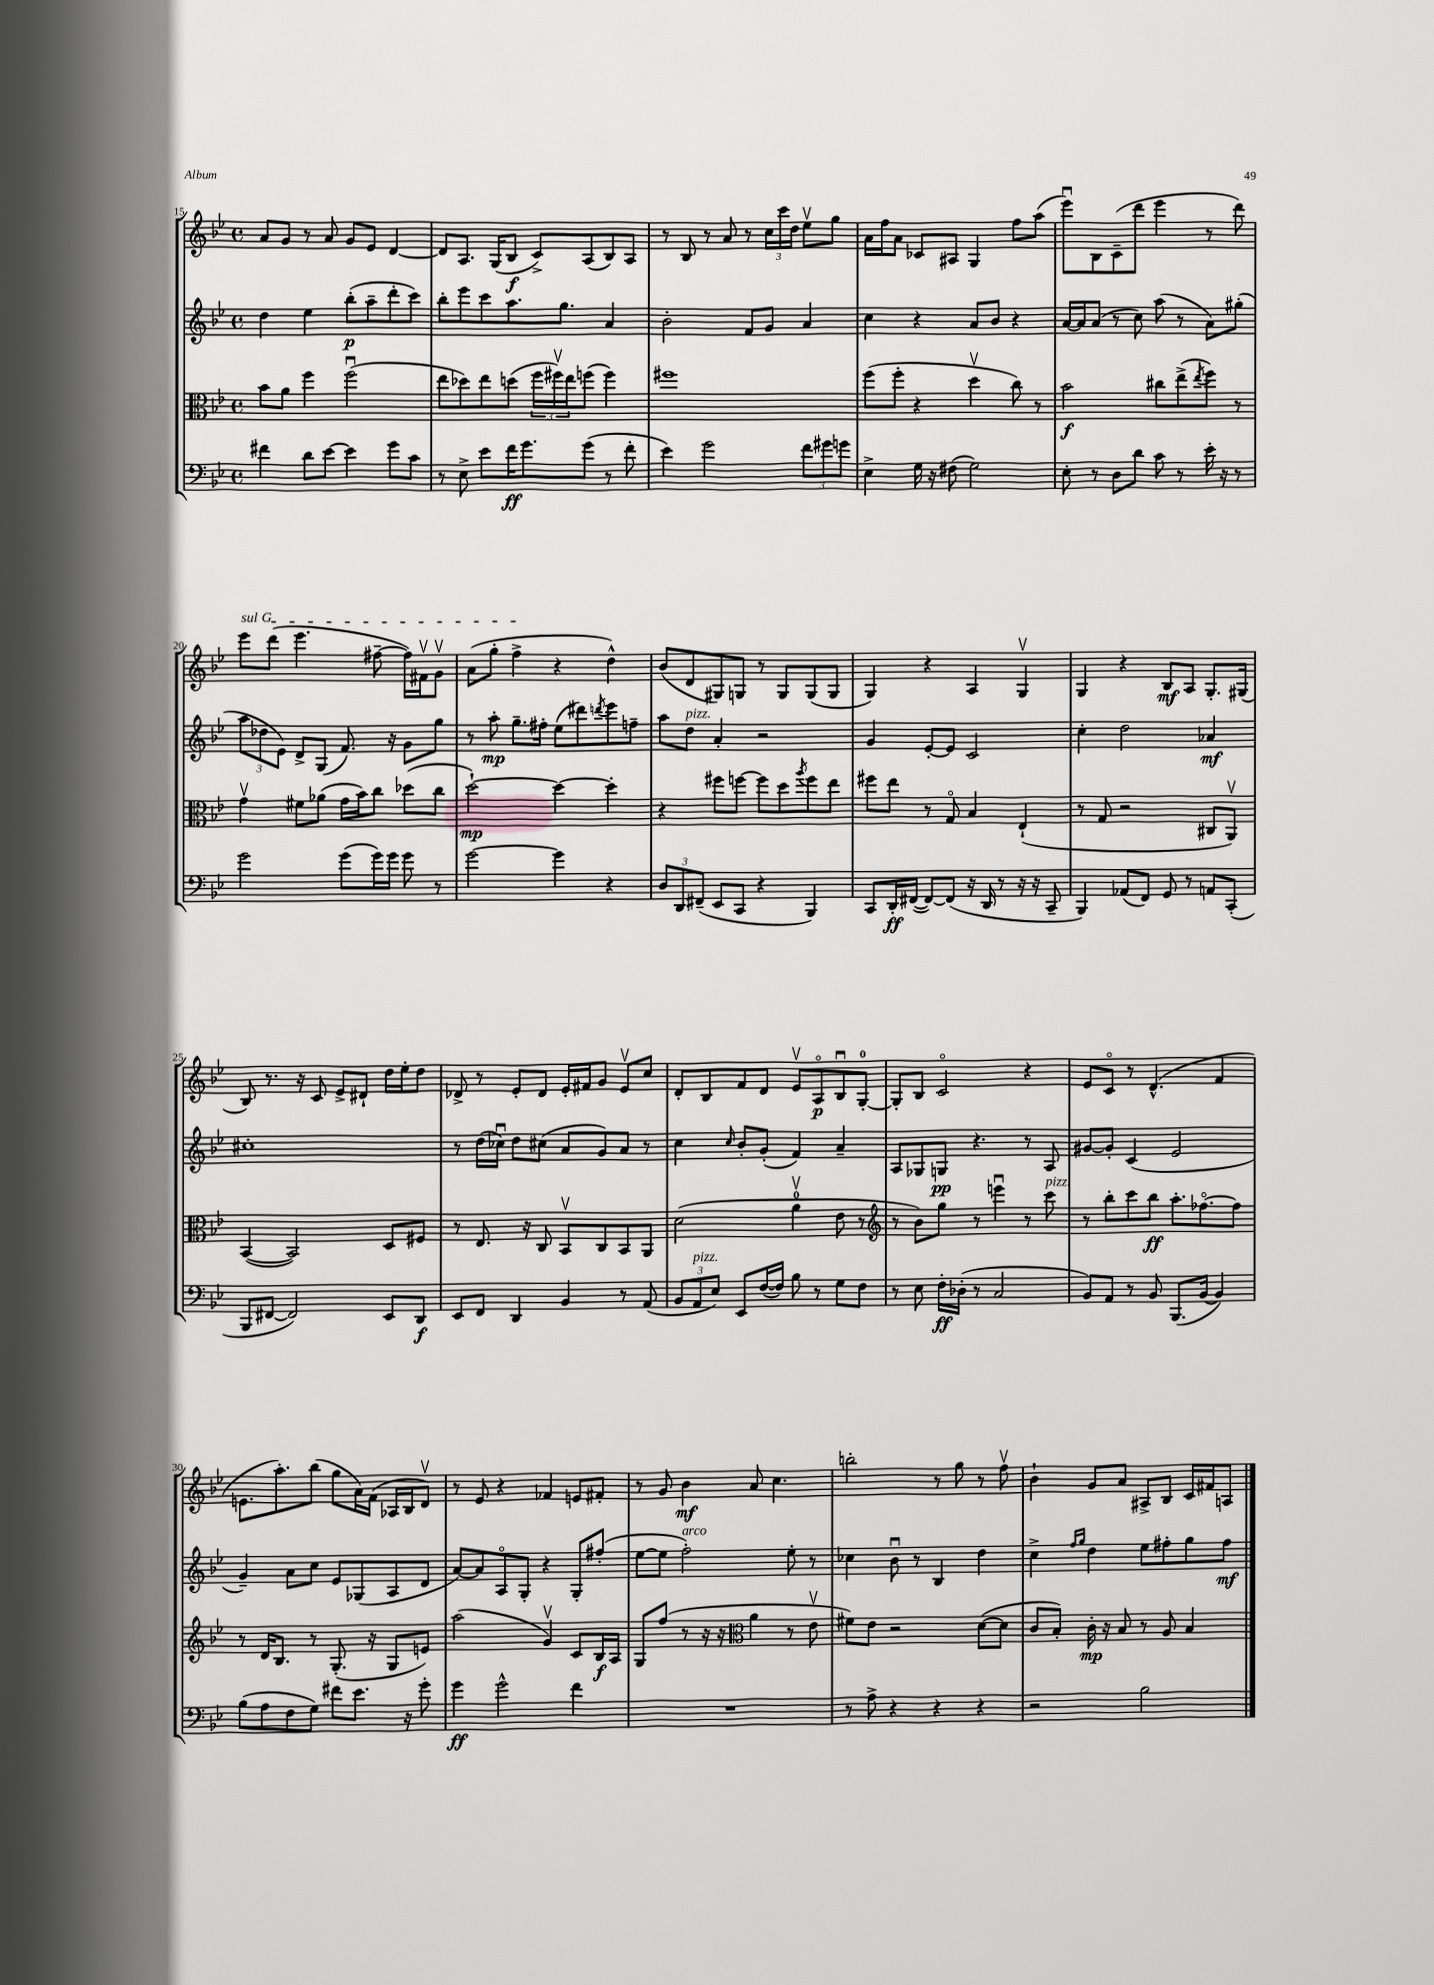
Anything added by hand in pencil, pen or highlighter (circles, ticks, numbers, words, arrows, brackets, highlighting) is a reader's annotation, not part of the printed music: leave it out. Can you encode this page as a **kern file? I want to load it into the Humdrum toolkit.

**kern	**dynam	**kern	**dynam	**kern	**dynam	**kern	**dynam
*part4	*part4	*part3	*part3	*part2	*part2	*part1	*part1
*staff4	*staff4	*staff3	*staff3	*staff2	*staff2	*staff1	*staff1
*clefF4	*	*clefC3	*	*clefG2	*	*clefG2	*
*k[b-e-]	*	*k[b-e-]	*	*k[b-e-]	*	*k[b-e-]	*
*M4/4	*	*M4/4	*	*M4/4	*	*M4/4	*
*met(c)	*	*met(c)	*	*met(c)	*	*met(c)	*
=15	=15	=15	=15	=15	=15	=15	=15
4f#X\	.	8b-\L	.	4dd\	.	8a/L	.
.	.	8a\J	.	.	.	8g/J	.
8d\L	.	4ff\	.	4ee-\	.	8r	.
[8e-\J	.	.	.	.	.	8a/	.
4e-\]	.	(2ffu\	.	(8bb-'\L	p	8g/L	.
.	.	.	.	8aa~\	.	8e-/J	.
8g\L	.	.	.	8ddd'\	.	[4d/	.
8c\J	.	.	.	8ccc\J)	.	.	.
=16	=16	=16	=16	=16	=16	=16	=16
8r	.	8ee-\L	.	8bb-'\L	.	8d/L]	.
8E-^\	.	8dd-X\)	.	8eee-\	.	8.A/J	.
8e-\L	.	8ee-\	.	8ccc\	.	.	.
.	.	.	.	.	.	(16G/KL	.
16f\K	ff	(8ddn\J	.	8.aa\	.	8B-/J	f
8.g\	.	.	.	.	.	.	.
.	.	24ff\LL	.	.	.	8c^/L)	.
.	.	24ff#Xv\)	.	.	.	.	.
.	.	.	.	8.gg\J	.	.	.
.	.	24ee-\J	.	.	.	.	.
(8g\J	.	(8ffn\J	.	.	.	(8A/	.
8r	.	4ff\)	.	4a/	.	8B-/)	.
8f'\	.	.	.	.	.	8A/J	.
=17	=17	=17	=17	=17	=17	=17	=17
4e-\)	.	1ff#X	.	2b-'\	.	8r	.
.	.	.	.	.	.	8B-/	.
2g\	.	.	.	.	.	8r	.
.	.	.	.	.	.	8a/	.
.	.	.	.	8f/L	.	8r	.
.	.	.	.	8g/J	.	24cc\LL	.
.	.	.	.	.	.	24ccc\	.
.	.	.	.	.	.	24dd\JJ	.
12f\L	.	.	.	4a/	.	8ee-v\L	.
12g#X\	.	.	.	.	.	.	.
.	.	.	.	.	.	8gg\J	.
12gn\J	.	.	.	.	.	.	.
=18	=18	=18	=18	=18	=18	=18	=18
4E-^\	.	(8ff\L	.	4cc\	.	16a\LL	.
.	.	.	.	.	.	16ff\J	.
.	.	8ff'\J	.	.	.	8a\J	.
16G\	.	4r	.	4r	.	8c-X/L	.
16r	.	.	.	.	.	.	.
(8F#X\	.	.	.	.	.	8A#X/J	.
2G\)	.	4ddv\	.	8a/L	.	4G/	.
.	.	.	.	8b-/J	.	.	.
.	.	8cc\)	.	4r	.	8ff\L	.
.	.	8r	.	.	.	(8aa\J	.
=19	=19	=19	=19	=19	=19	=19	=19
8E-'\	.	2b-\	f	[16a/LL	.	8eee-u\L)	.
.	.	.	.	16a/J]	.	.	.
8r	.	.	.	(8a/J	.	8B-\	.
8D\L	.	.	.	8r	.	(8c~\	.
8d\J	.	.	.	8cc\)	.	8ddd\J	.
8c\	.	8cc#X\L	.	(8aa\	.	4eee-\	.
8r	.	(8ee-^\	.	8r	.	.	.
.	.	8qee-/	.	.	.	.	.
16e-'\	.	8ff\J)	.	8a\L)	.	8r	.
16r	.	.	.	.	.	.	.
8r	.	8r	.	(8gg#X'\J	.	8ddd\)	.
!!LO:LB:g=z
=20	=20	=20	=20	=20	=20	=20	=20
!	!	!	!	!	!	!LO:TX:a:i:t=sul G	!
2g\	.	4gv\	.	12aa\L	.	8eee-\L	.
.	.	.	.	12dd-X\	.	.	.
.	.	.	.	.	.	(8ddd\J	.
.	.	.	.	12e-\J)	.	.	.
.	.	8f#X\L	.	8d^/L	.	4.eee-\	.
.	.	(8a-X\J	.	(8G/J	.	.	.
(8g\L	.	16g\LL	.	8.f/)	.	.	.
.	.	16b-\J)	.	.	.	.	.
16g\L)	.	8cc\J	.	.	.	[8ff#X~\	.
16g\JJ	.	.	.	16r	.	.	.
8g\	.	(8dd-X\L	.	8g\L	.	16ff#\LL])	.
.	.	.	.	.	.	16f#Xv\J	.
8r	.	8cc\J	.	8gg\J	.	8gv\J	.
=21	=21	=21	=21	=21	=21	=21	=21
[2g\	.	[2dd`\)	mp	8r	.	(8a\L	.
.	.	.	.	8aa'\	mp	8gg'\J	.
.	.	.	.	8.gg~\L	.	4ff^\	.
.	.	.	.	16ff#X'\Jk	.	.	.
4g\]	.	4dd\_	.	(8ee-\L	.	4r	.
.	.	.	.	8ddd#X\)	.	.	.
.	.	.	.	8qdddn/	.	.	.
4r	.	4dd'\]	.	8eee-\	.	4dd^^\)	.
.	.	.	.	8ffn~\J	.	.	.
=22	=22	=22	=22	=22	=22	=22	=22
12D/L	.	4r	.	8aa\L	.	(8b-/L	.
12DD/	.	.	.	.	.	.	.
!	!	!	!	!LO:TX:a:i:t=pizz.	!	!	!
.	.	.	.	8dd\J	.	8d/	.
(12FF#X~/J	.	.	.	.	.	.	.
8EE-/L	.	8ff#X\L	.	4a'/	.	8G#X/)	.
8CC/J	.	[8ffn\J	.	.	.	8Gn/J	.
4r	.	8ff\L]	.	2r	.	8r	.
.	.	8dd\	.	.	.	8G/L	.
.	.	8qaa/	.	.	.	.	.
4BBB-/)	.	8ff\	.	.	.	(8G/	.
.	.	8ee-\J	.	.	.	8G/J	.
=23	=23	=23	=23	=23	=23	=23	=23
8CC/L	.	8ff#X\L	.	4g/	.	4G/)	.
16DD'/L	ff	8ee-\J	.	.	.	.	.
([16FF#X/JJ	.	.	.	.	.	.	.
8FF#/L_)	.	8r	.	[8e-'/L	.	4r	.
(8FF#/J]	.	8G/	.	8e-/J]	.	.	.
16r	.	4B-/	.	2c/	.	4A/	.
16DD/	.	.	.	.	.	.	.
8r	.	.	.	.	.	.	.
16r	.	(4E-`/	.	.	.	4Gv/	.
16r	.	.	.	.	.	.	.
8CC~/	.	.	.	.	.	.	.
=24	=24	=24	=24	=24	=24	=24	=24
4BBB-/)	.	8r	.	4cc'\	.	4G/	.
.	.	8G/	.	.	.	.	.
(8AA-X/L	.	2r	.	2dd\	.	4r	.
8FF/J)	.	.	.	.	.	.	.
8GG/	.	.	.	.	.	8B-/L	mf
8r	.	.	.	.	.	8A/J	.
8AAn/L	.	8C#X/L	.	4a-X/	mf	8.G'/L	.
(8CC'/J	.	8AAv/J)	.	.	.	.	.
.	.	.	.	.	.	(16G#X/Jk	.
!!LO:LB:g=z
=25	=25	=25	=25	=25	=25	=25	=25
8BBB-/L	.	([4BB-/	.	1cc#X'	.	8B-/)	.
[8FF#X/J	.	.	.	.	.	8.r	.
2FF#/])	.	2BB-/])	.	.	.	.	.
.	.	.	.	.	.	16r	.
.	.	.	.	.	.	8c/	.
.	.	.	.	.	.	8e-^/L	.
.	.	.	.	.	.	8d#X`/J	.
8EE-/L	.	8D/L	.	.	.	16dd\LL	.
.	.	.	.	.	.	16ee-'\J	.
8DD/J	f	8F#X/J	.	.	.	8dd\J	.
=26	=26	=26	=26	=26	=26	=26	=26
8EE-/L	.	8r	.	8r	.	8d-X^/	.
8FF/J	.	8.E-/	.	(16dd\LL	.	8r	.
.	.	.	.	16cc-Xu\JJ)	.	.	.
4DD/	.	.	.	8dd\L	.	8e-'/L	.
.	.	16r	.	.	.	.	.
.	.	8C/	.	(8cc#X\J	.	8d-/J	.
4BB-/	.	8BB-v/L	.	8a/L	.	16e-'/LL	.
.	.	.	.	.	.	16f#X/J	.
.	.	8C/	.	8g/)	.	8g/J	.
8r	.	8BB-/	.	8a/J	.	8e-v/L	.
(8AA/	.	8AA/J	.	8r	.	8cc/J	.
=27	=27	=27	=27	=27	=27	=27	=27
12BB-/L	.	(2d\	.	4cc\	.	8d'/L	.
!LO:TX:a:i:t=pizz.	!	!	!	!	!	!	!
12AA/	.	.	.	.	.	.	.
.	.	.	.	.	.	8B-/	.
12E-/J)	.	.	.	.	.	.	.
.	.	.	.	16qqcc/	.	.	.
8EE-/L	.	.	.	8b-'/L	.	8f/	.
([16F/L	.	.	.	(8g'/J	.	8d/J	.
16F/JJ])	.	.	.	.	.	.	.
8B-\	.	4av\	.	4f/)	.	8e-v/L	.
8r	.	.	.	.	.	8A/	p
8G\L	.	8e-\	.	4a~/	.	8B-u/	.
8F\J	.	8r	.	.	.	[8G'/J	.
=28	=28	=28	=28	=28	=28	=28	=28
*	*	*clefG2	*	*	*	*	*
8r	.	8r	.	8A/L	.	8G'/L]	.
8E-\	.	8b-\L)	.	8G-X/	.	8B-/J	.
16F'\LL	ff	8gg\J	.	8Gn/J	pp	2c/	.
(16D-X'\JJ	.	.	.	.	.	.	.
8r	.	8r	.	4.r	.	.	.
2C/	.	4eeenu\	.	.	.	.	.
.	.	8r	.	8r	.	4r	.
!	!	!LO:TX:a:i:t=pizz.	!	!	!	!	!
.	.	8ccc\	.	8A/	.	.	.
=29	=29	=29	=29	=29	=29	=29	=29
8BB-/L)	.	8r	.	[8g#X/L	.	8e-/L	.
8AA/J	.	8bb-'\L	.	8g#'/J]	.	8c/J	.
8r	.	8ccc\	.	(4c/	.	8r	.
8BB-/	.	8bb-\J	ff	.	.	(4.d^^/	.
(8.BBB-/L	.	8.aa'\L	.	2e-/	.	.	.
[16BB-/Jk	.	[8.ff-X\	.	.	.	.	.
4BB-/])	.	.	.	.	.	4f/	.
.	.	8ff-\J]	.	.	.	.	.
!!LO:LB:g=z
=30	=30	=30	=30	=30	=30	=30	=30
(8B-\L	.	8r	.	4g~/)	.	8.en\L	.
8A\	.	16d/KL	.	.	.	.	.
.	.	8.B-/J	.	.	.	8.aa'\)	.
8F\	.	.	.	8a\L	.	.	.
8G\J)	.	8r	.	8cc\J	.	(8bb-\J	.
8f#X\L	.	(8.G'/	.	8e-/L	.	8gg\L	.
8.e-\J	.	.	.	(8G-X/	.	16a\L)	.
.	.	16r	.	.	.	(16f\JJ	.
.	.	8G/L	.	8A/	.	16A-X/LL	.
16r	.	.	.	.	.	16B-/J	.
8g'\	.	8en/J)	.	8d/J	.	8dv/J)	.
=31	=31	=31	=31	=31	=31	=31	=31
4g\	ff	(2aa\	.	[8a/L)	.	8r	.
.	.	.	.	8a/]	.	8e-/	.
2g^^\	.	.	.	8A/	.	4r	.
.	.	.	.	8G'/J	.	.	.
.	.	4gv/)	.	4r	.	4f-X/	.
4f\	.	8c/L	.	8G'/L	.	8en/L	.
.	.	16B-/L	f	(8ff#X'/J	.	8f#X'/J	.
.	.	16A/JJ	.	.	.	.	.
=32	=32	=32	=32	=32	=32	=32	=32
1r	.	8G/L	.	[8ee-\L	.	8r	.
.	.	(8ff/J	.	8ee-\J]	.	8g/	.
!	!	!	!	!LO:TX:a:i:t=arco	!	!	!
.	.	8r	.	2ff'\)	.	4b-\	mf
.	.	16r	.	.	.	.	.
.	.	16r	.	.	.	.	.
*	*	*clefC3	*	*	*	*	*
.	.	4a\	.	.	.	8a/	.
.	.	.	.	.	.	4.cc\	.
.	.	8r	.	8ee-'\	.	.	.
.	.	8e-v\	.	8r	.	.	.
=33	=33	=33	=33	=33	=33	=33	=33
8r	.	8f#X\L)	.	4cc-X\	.	2bbn'\	.
8A^\	.	8e-\J	.	.	.	.	.
4r	.	2r	.	8b-u\	.	.	.
.	.	.	.	8r	.	.	.
4r	.	.	.	4B-/	.	8r	.
.	.	.	.	.	.	8gg\	.
4r	.	([8d\L	.	4dd\	.	8r	.
.	.	8d\J]	.	.	.	8ffv\	.
=34	=34	=34	=34	=34	=34	=34	=34
2r	.	8c/L	.	4cc^\	.	4b-`\	.
.	.	8B-'/J)	.	.	.	.	.
.	.	.	.	16qqff/LL	.	.	.
.	.	.	.	16qqgg/JJ	.	.	.
.	.	16c'\	mp	4dd\	.	8g/L	.
.	.	16r	.	.	.	.	.
.	.	8B-/	.	.	.	8a/J	.
2B-\	.	8r	.	8ee-\L	.	8A#X^/L	.
.	.	8A/	.	8ff#X'\	.	8B-/J	.
.	.	4B-/	.	8gg\	.	16c/LL	.
.	.	.	.	.	.	16f#X/J	.
.	.	.	.	8ff#\J	mf	8An/J	.
==	==	==	==	==	==	==	==
*-	*-	*-	*-	*-	*-	*-	*-
